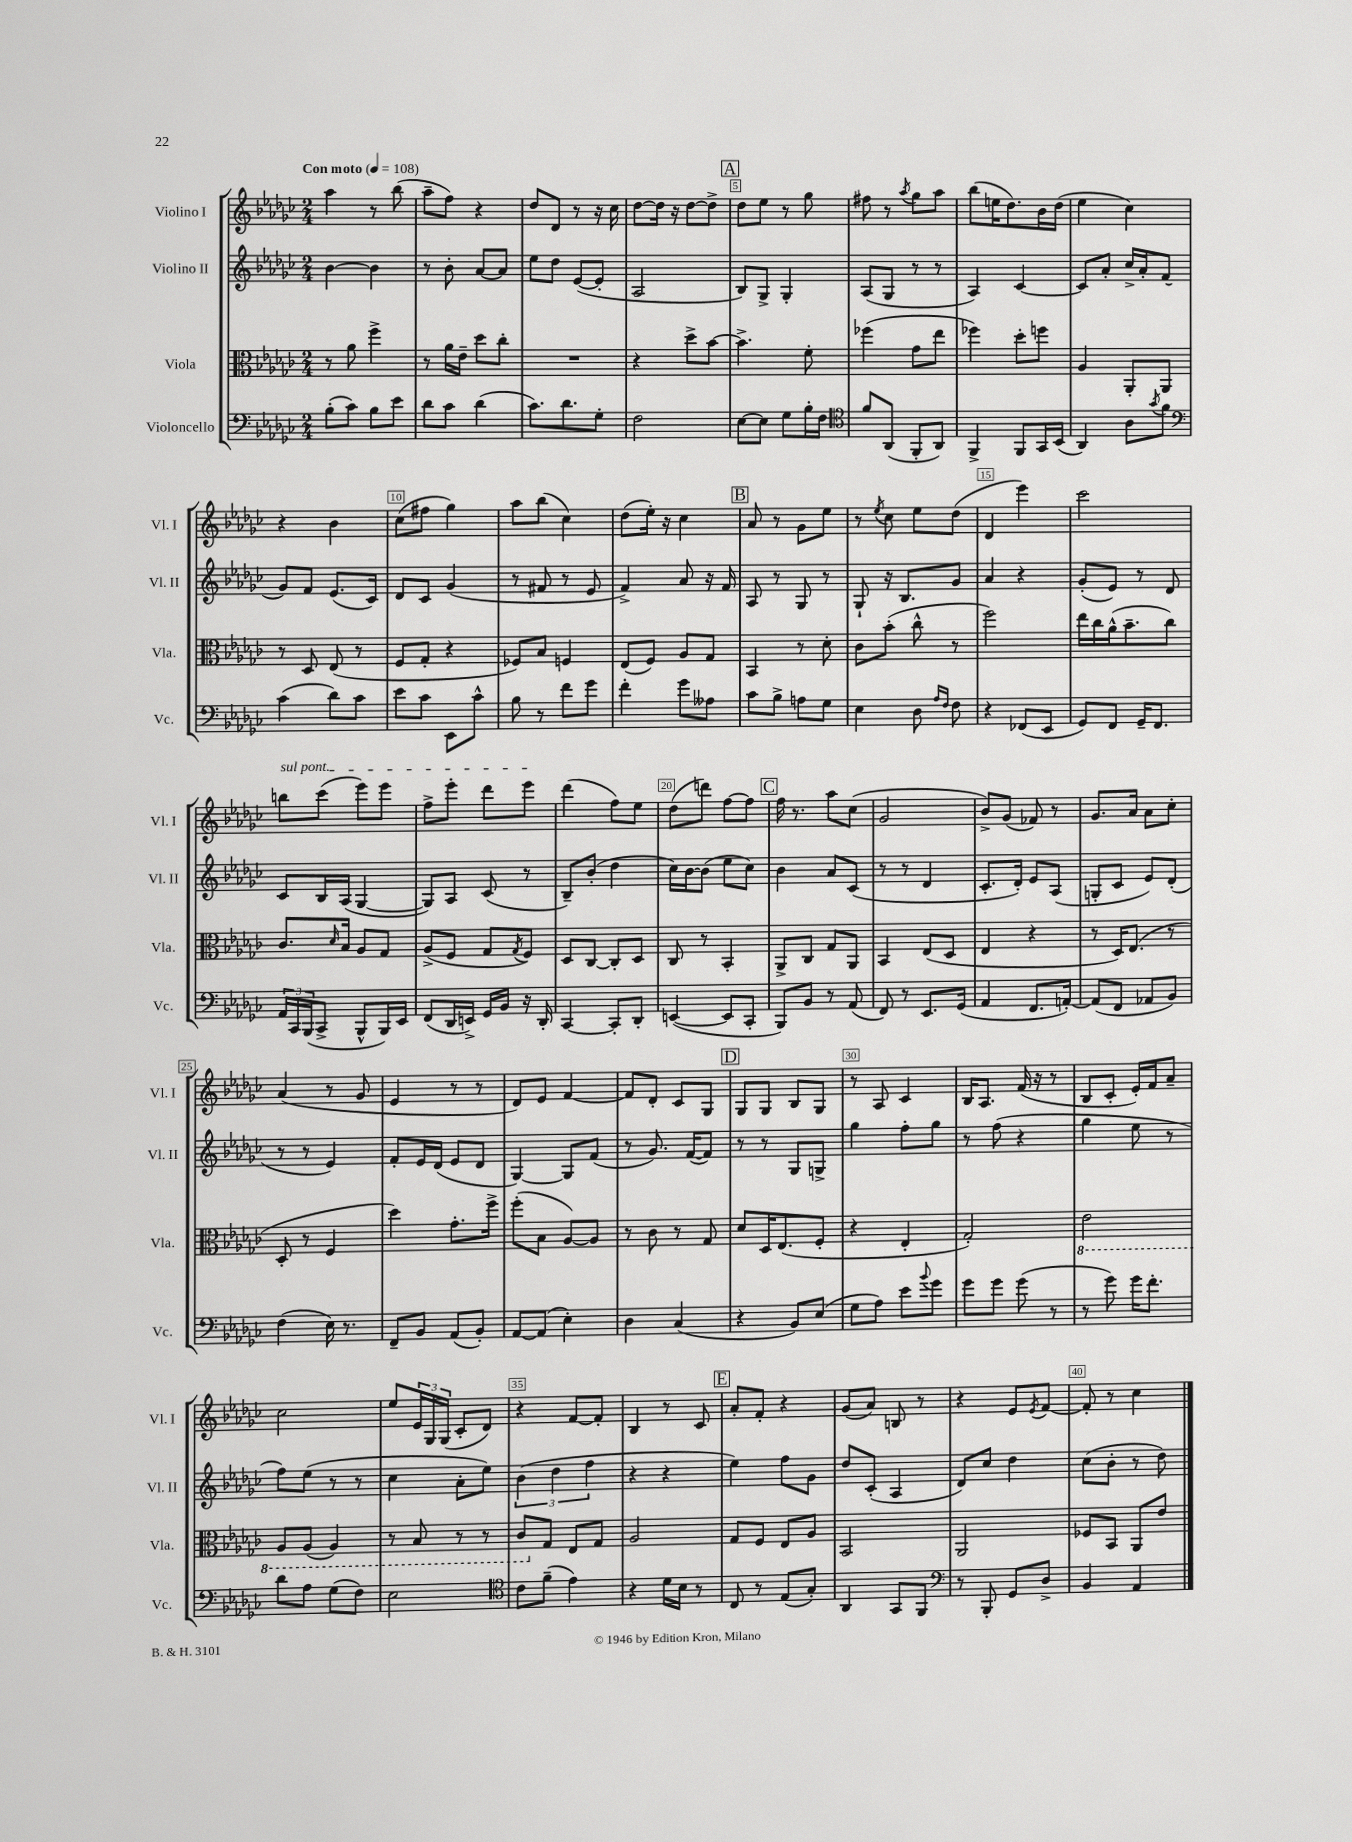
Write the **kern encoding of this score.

**kern	**kern	**kern	**kern
*part4	*part3	*part2	*part1
*staff4	*staff3	*staff2	*staff1
*I"Violoncello	*I"Viola	*I"Violino II	*I"Violino I
*I'Vc.	*I'Vla.	*I'Vl. II	*I'Vl. I
*clefF4	*clefC3	*clefG2	*clefG2
*k[b-e-a-d-g-c-]	*k[b-e-a-d-g-c-]	*k[b-e-a-d-g-c-]	*k[b-e-a-d-g-c-]
*M2/4	*M2/4	*M2/4	*M2/4
*MM108	*MM108	*MM108	*MM108
=1	=1	=1	=1
!	!	!	!LO:TX:a:B:t=Con moto
(8B-'\L	8r	[4b-\	4aa-\
8c-\J)	8a-\	.	.
8B-\L	4ff^\	4b-\]	8r
8e-\J	.	.	(8bb-\
=2	=2	=2	=2
8d-\L	8r	8r	8aa-~\L
8c-\J	16a-\LL	8b-'\	8ff\J)
.	16e-~\JJ	.	.
(4d-\	8dd-\L	[8a-/L	4r
.	8cc-'\J	8a-/J]	.
=3	=3	=3	=3
8.c-\L)	2r	8ee-\L	8dd-/L
.	.	8dd-\J	8d-/J
8.d-\	.	.	.
.	.	([8e-/L	8r
8G-'\J	.	8e-'/J]	16r
.	.	.	16cc-\
=4	=4	=4	=4
2F\	4r	2A-/	[8dd-\L
.	.	.	16dd-\Jk]
.	.	.	16r
.	8dd-^\L	.	[8dd-\L
.	[8b-\J	.	8dd-^\J]
!!LO:REH:place=s1:t=A
=5	=5	=5	=5
[8E-\L	4.b-^\]	8B-/L)	8dd-\L
8E-\J]	.	8G-^/J	8ee-\J
8G-\L	.	4G-'/	8r
16B-'\L	8f'\	.	8gg-\
16F\JJ	.	.	.
=6	=6	=6	=6
*clefC4	*	*	*
8f/L	(4ff-X\	(8A-/L	8ff#X\
(8AA-/J	.	8G-/J	8r
.	.	.	8qaa-/
8FF'/L	8g-\L	8r	8gg-\L
8AA-/J)	8ee-\J	8r	8aa-\J
=7	=7	=7	=7
4FF^/	4ff-X\)	4A-/)	(8bb-\L
.	.	.	16een\K
.	.	.	8.dd-\)
8FF/L	8dd-'\L	[4c-/	.
16GG-/L	8ffn\J	.	16b-\L
(16BB-/JJ	.	.	(16dd-\JJ
=8	=8	=8	=8
4AA-/)	4A-/	8c-/L]	4ee-\
.	.	8a-'/J	.
8A-\L	8AA-'/L	16cc-^/LL	4cc-\)
.	.	16a-'/J	.
8qg-/	.	.	.
8f\J	8AA-/J	(8f/J	.
!!LO:LB:g=z
=9	=9	=9	=9
*clefF4	*	*	*
(4c-\	8r	8g-/L)	4r
.	8D-/	8f/J	.
8d-\L)	(8E-/	(8.e-/L	4b-\
8c-\J	8r	.	.
.	.	16c-/Jk)	.
=10	=10	=10	=10
8e-\L	8F/L	8d-/L	(8cc-\L
8c-\J	8G-'/J	8c-/J	8ff#X\J
8EE-\L	4r	(4g-/	4gg-\)
8c-^^\J	.	.	.
=11	=11	=11	=11
8B-\	8F-X/L)	8r	8aa-\L
8r	8B-/J	8f#X/	(8bb-\J
8f\L	4Fn/	8r	4cc-\)
8g-\J	.	8e-/	.
=12	=12	=12	=12
4f'\	(8E-/L	4f^/)	(8dd-\L
.	8F/J)	.	16ee-'\Jk)
.	.	.	16r
8g-\L	8A-/L	8a-/	4cc-\
8A--X\J	8G-/J	16r	.
.	.	16f/	.
!!LO:REH:place=s1:t=B
=13	=13	=13	=13
8c-\L	4BB-/	8A-/	8a-/
8B-^\J	.	8r	8r
8An\L	8r	8G-/	8g-\L
8G-\J	8d-'\	8r	8ee-\J
=14	=14	=14	=14
4E-\	8c-\L	8G-`/	8r
.	.	.	8qee-/
.	(8b-'\J	16r	8cc-\
.	.	8.B-/L	.
8D-\	8cc-^^\	.	8ee-\L
16qqA-/LL	.	.	.
16qqF/JJ	.	.	.
8F\	8r	8g-/J	(8dd-\J
=15	=15	=15	=15
4r	2ff\)	4a-/	4d-/
(8FF-X/L	.	4r	4eee-\)
8EE-/J	.	.	.
=16	=16	=16	=16
8GG-/L)	16ee-\LL	(8g-'/L	2ccc-\
.	16cc-\	.	.
8FF/J	(16a-^^\J	8e-/J)	.
.	8.b-~\	.	.
16GG-~/KL	.	8r	.
8.FF/J	.	.	.
.	8cc-\J)	8d-/	.
!!LO:LB:g=z
=17	=17	=17	=17
!	!	!	!LO:TX:a:i:t=sul pont.
24AA-/LL	8.c-/L	8c-/L	8bbn\L
24CC-/	.	.	.
(24BBB-/J	.	.	.
8CC-^/J	.	16B-/L	(8ccc-\J
.	16qqd-/	.	.
.	16B-/Jk	(16A-/JJ	.
8BBB-^^/L	8A-/L	[4G-/	8eee-\L)
16BBB-/L)	8G-/J	.	8eee-\J
16EE-/JJ	.	.	.
=18	=18	=18	=18
(8FF/L	(8A-^/L	8G-/L])	8ff^\L
16DD-/L	8F/J	8A-/J	8eee-'\J
16EEn^/JJ)	.	.	.
16GG-/LL	8G-/L	(8c-/	8ddd-\L
16BB-/JJ	.	.	.
.	8qG-/	.	.
16r	8F/J)	8r	8eee-\J
16DD-'/	.	.	.
=19	=19	=19	=19
[4CC-/	8D-/L	8B-~/L)	(4ddd-\
.	[8C-/J	(8b-'/J	.
8CC-'/L]	8C-'/L]	4dd-\	8ff\L)
8DD-'/J	8D-/J	.	8ee-\J
=20	=20	=20	=20
([4EEn/	8C-/	16cc-\LL)	(8dd-\L
.	.	[16b-\J	.
.	8r	(8b-\J]	8dddn\J)
8EE/L]	4BB-'/	8ee-\L	[8ff\L
8CC-'/J	.	8cc-\J)	8ff\J]
!!LO:REH:place=s1:t=C
=21	=21	=21	=21
8BBB-/L)	8AA-^/L	4b-\	16ff\
.	.	.	8.r
8BB-/J	8C-/J	.	.
8r	8G-/L	8a-/L	8aa-\L
(8AA-/	8AA-/J	(8c-/J	(8cc-\J
=22	=22	=22	=22
8FF/)	4BB-/	8r	2g-/
8r	.	8r	.
8.EE-/L	(8E-/L	4d-/	.
.	8D-/J	.	.
(16GG-/Jk	.	.	.
=23	=23	=23	=23
4AA-/	4E-/	8.c-'/L	8b-^/L)
.	.	.	(8g-/J
.	.	16d-'/Jk)	.
8.FF/L	4r	8e-/L	8f-X/)
.	.	(8A-/J	8r
[16AAn'/Jk)	.	.	.
=24	=24	=24	=24
(8AA/L]	8r	8Gn'/L	8.g-/L
8FF/J	16D-/KL)	8c-/J	.
.	(8.E-/J	.	16a-/Jk
8AA-X/L	.	8e-/L)	8a-\L
8BB-/J)	8r	(8d-'/J	8cc-'\J
!!LO:LB:g=z
=25	=25	=25	=25
(4F\	8D-'/	8r	(4a-/
.	8r	8r	.
16E-\)	4F/	4e-/)	8r
8.r	.	.	.
.	.	.	8g-/
=26	=26	=26	=26
8FF~/L	4dd-\)	8f'/L	4e-/
8BB-/J	.	16e-/L	.
.	.	(16d-/JJ	.
(8AA-/L	8.g-'\L	8e-/L	8r
8BB-'/J)	.	8d-/J	8r
.	16ff^\Jk	.	.
=27	=27	=27	=27
[8AA-/L	(8ff'\L	[4G-/)	8d-/L)
(8AA-/J]	8B-\J	.	8e-/J
4E-'\)	[8A-/L)	8G-/L]	[4f/
.	8A-/J]	(8f/J	.
=28	=28	=28	=28
4D-\	8r	8r	8f/L]
.	8c-\	8.g-/)	8d-'/J
(4C-/	8r	.	8c-/L
.	.	([16f/KL	.
.	8G-/	8f/J])	8G-/J
!!LO:REH:place=s1:t=D
=29	=29	=29	=29
4r	8d-/L	8r	8G-/L
.	16D-/K	8r	8G-/J
.	(8.E-/	.	.
8BB-/L)	.	8G-/L	8B-/L
(8E-/J	8F'/J	8Gn^/J	8G-/J
=30	=30	=30	=30
8G-\L	4r	4gg-\	8r
8A-\J)	.	.	8A-/
8e-\L	4E-'/	8ff'\L	4c-/
8qqb-/	.	.	.
8g-\J	.	8gg-\J	.
=31	=31	=31	=31
8g-\L	2G-'/)	8r	16B-/KL
.	.	.	8.A-/J
8g-\J	.	(8ff\	.
(8g-\	.	4r	(16f/
.	.	.	16r
8r	.	.	8r
=32	=32	=32	=32
*	*8ba	*	*
8r	2E-\	4gg-\	8B-/L
8g-\)	.	.	8c-'/J
16g-\KL	.	8ee-\	16e-'/LL)
8.f'\J	.	.	16f/J
.	.	8r	8a-~/J
!!LO:LB:g=z
=33	=33	=33	=33
8d-\L	8AA-/L	8ff\L)	2cc-\
8A-\J	(8AA-/J	(8ee-\J	.
(8G-\L	4AA-/)	8r	.
8F\J)	.	8r	.
=34	=34	=34	=34
2E-\	8r	4cc-\	8ee-/L
.	8BB-/	.	24e-/L
.	.	.	24G-/
.	.	.	(24G-/JJ
.	8r	8a-'\L	8c-'/L
.	8r	8ee-\J)	8d-/J)
=35	=35	=35	=35
*clefC4	*	*	*
8c-\L	8C-/L	(6b-\	4r
*	*X8ba	*	*
(8f~\J	8G-/J	.	.
.	.	6dd-\	.
4e-\)	8E-/L	.	[8f/L
.	.	6ff\	.
.	8G-/J	.	8f'/J]
=36	=36	=36	=36
4r	2A-/	4r	4B-/
16d-\LL	.	4r	8r
16B-\JJ	.	.	.
8r	.	.	8c-/
!!LO:REH:place=s1:t=E
=37	=37	=37	=37
8C-/	8G-/L	4ee-\)	8a-'/L
8r	8F/J	.	8f'/J
(8E-/L	8E-/L	8ff\L	4r
8G-'/J)	8A-/J	8g-\J	.
=38	=38	=38	=38
4AA-/	2BB-/	8dd-/L	(8g-/L
.	.	(8c-'/J	8a-/J)
8GG-/L	.	4A-/	8Bn/
8FF/J	.	.	8r
=39	=39	=39	=39
*clefF4	*	*	*
8r	2AA-/	8d-/L)	4r
8BBB-'/	.	8cc-/J	.
8GG-/L	.	4dd-\	8e-/L
.	.	.	8qe-/
8D-^/J	.	.	[8f/J
=40	=40	=40	=40
4BB-/	8F-X/L	(8cc-\L	8f'/]
.	8BB-/J	8b-'\J	8r
4AA-/	8AA-/L	8r	4cc-\
.	8e-/J	8dd-\)	.
==	==	==	==
*-	*-	*-	*-
